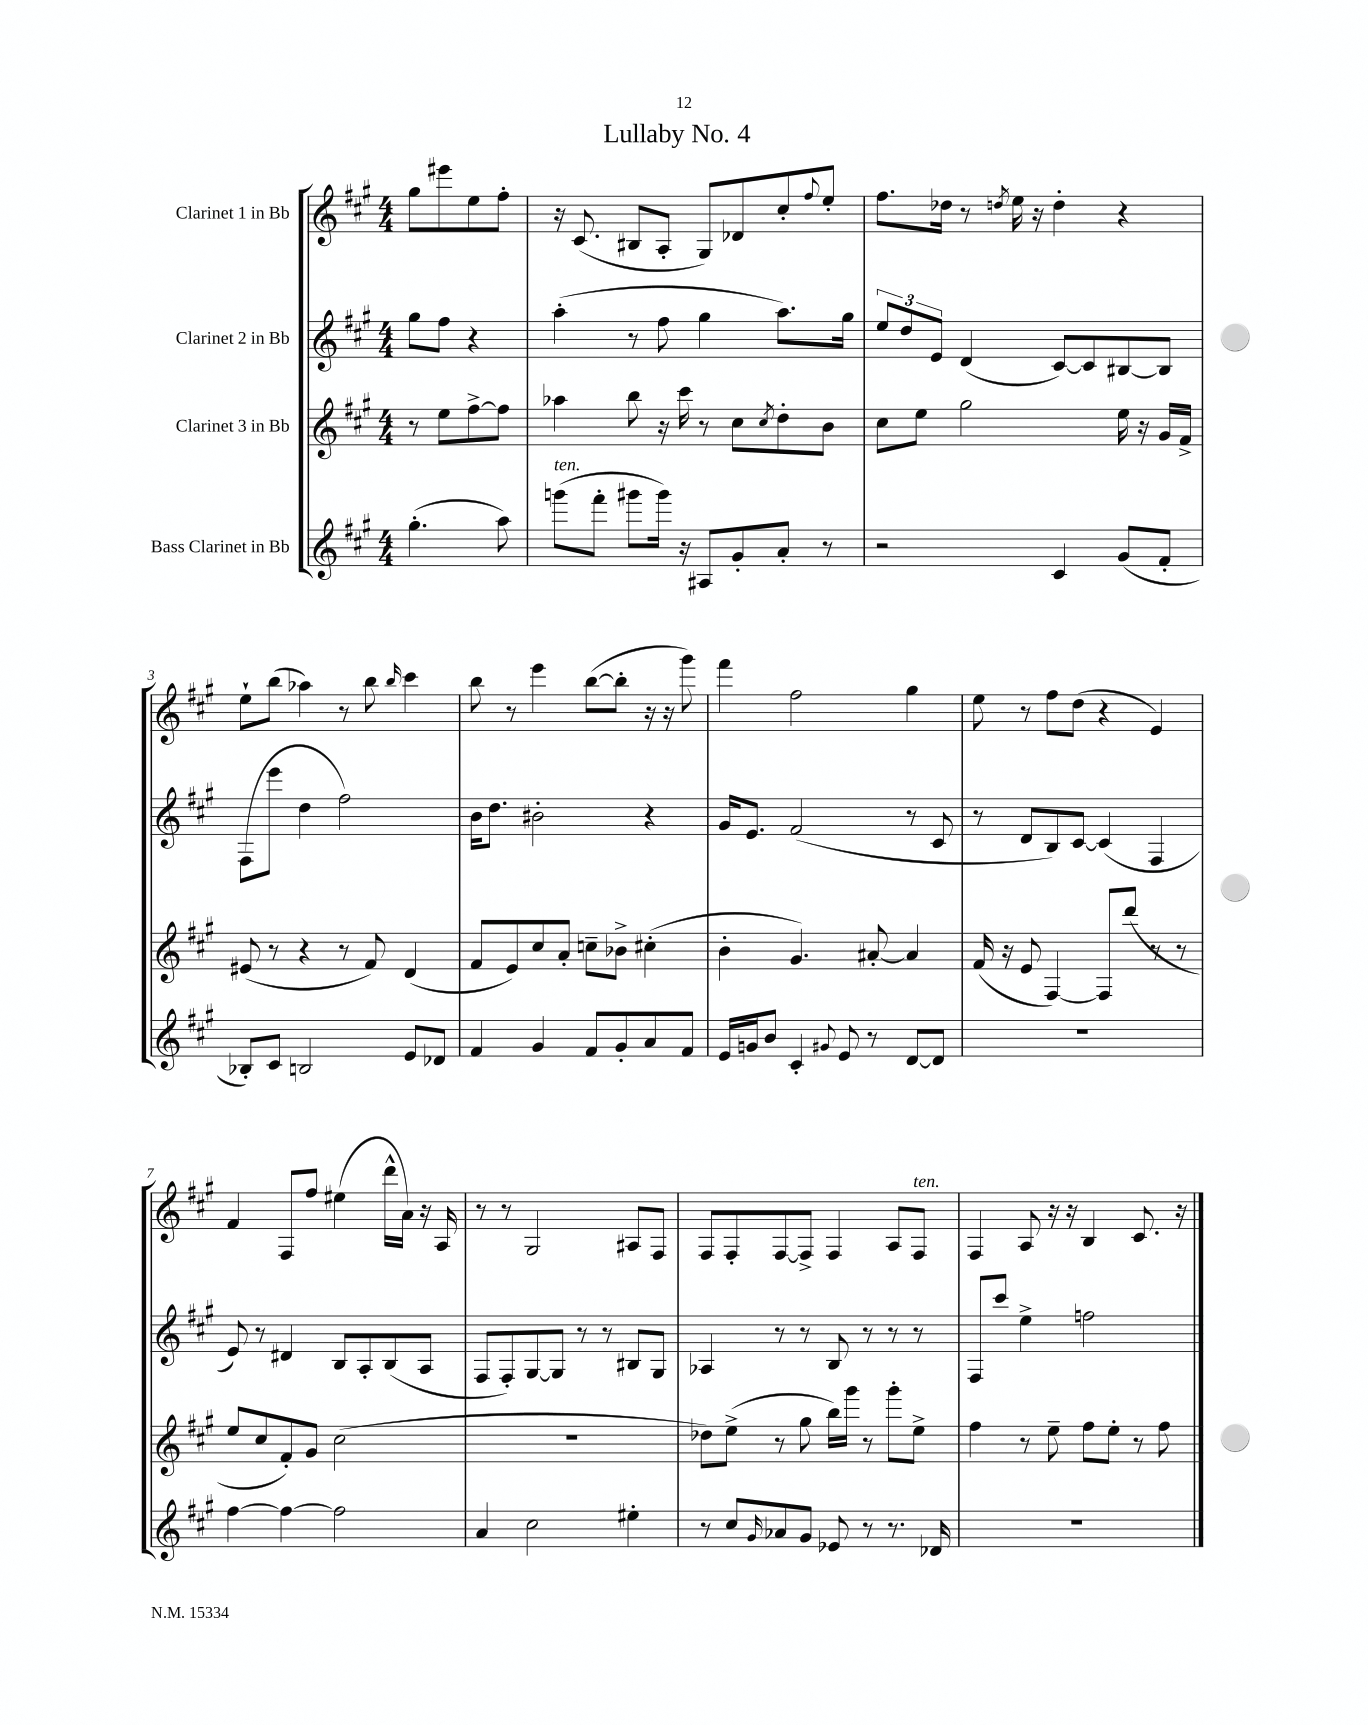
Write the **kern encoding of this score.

**kern	**kern	**kern	**kern
*part4	*part3	*part2	*part1
*staff4	*staff3	*staff2	*staff1
*I"Bass Clarinet in Bb	*I"Clarinet 3 in Bb	*I"Clarinet 2 in Bb	*I"Clarinet 1 in Bb
*clefG2	*clefG2	*clefG2	*clefG2
*k[f#c#g#]	*k[f#c#g#]	*k[f#c#g#]	*k[f#c#g#]
*M4/4	*M4/4	*M4/4	*M4/4
=	=	=	=
(4.gg#'\	8r	8gg#\L	8gg#\L
.	8ee\L	8ff#\J	8eee#X\
.	[8ff#^\	4r	8ee\
8aa\)	8ff#\J]	.	8ff#'\J
=1	=1	=1	=1
!LO:TX:a:i:t=ten.	!	!	!
(8gggn\L	4aa-X\	(4aa'\	16r
.	.	.	(8.c#/
8fff#'\J	.	.	.
8ggg#X\L	8bb\	8r	8B#X/L
16ggg#\Jk)	16r	8ff#\	8A'/J
16r	16ccc#\	.	.
8A#X/L	8r	4gg#\	8G#/L)
8g#'/	8cc#\L	.	8d-X/
.	8qcc#/	.	.
8a'/J	8dd'\	8.aa\L)	8cc#'/
.	.	.	8qqff#/
8r	8b\J	.	8ee'/J
.	.	16gg#\Jk	.
=2	=2	=2	=2
2r	8cc#\L	12ee/L	8.ff#\L
.	.	12dd/	.
.	8ee\J	.	.
.	.	12e/J	.
.	.	.	16dd-X\Jk
.	2gg#\	(4d/	8r
.	.	.	8qddn/
.	.	.	16ee\
.	.	.	16r
4c#/	.	[8c#/L)	4dd'\
.	.	8c#/]	.
(8g#/L	16ee\	[8B#X/	4r
.	16r	.	.
8f#'/J	16g#/LL	8B#/J]	.
.	16f#^/JJ	.	.
!!LO:LB:g=z
=3	=3	=3	=3
8B-X'/L)	(8e#X/	(8F#\L	8ee`\L
8c#/J	8r	8eee\J	(8bb\J
2Bn/	4r	4dd\	4aa-X\)
.	8r	2ff#\)	8r
.	8f#/)	.	8bb\
.	.	.	16qqbb/
8e/L	(4d/	.	4ccc#\
8d-X/J	.	.	.
=4	=4	=4	=4
4f#/	8f#/L	16b\KL	8bb\
.	.	8.dd\J	.
.	8e/)	.	8r
4g#/	8cc#/	2b#X'\	4eee\
.	8a'/J	.	.
8f#/L	8ccn~\L	.	([8bb\L
8g#'/	8b-X^\J	.	8bb'\J]
8a/	(4cc#X'\	4r	16r
.	.	.	16r
8f#/J	.	.	8ggg#\)
=5	=5	=5	=5
16e/LL	4b'\	16g#/KL	4fff#\
16gn/J	.	8.e/J	.
8b/J	.	.	.
4c#'/	4.g#/)	(2f#/	2ff#\
8qqg#X/	.	.	.
8e/	.	.	.
8r	[8a#X'/	.	.
[8d/L	4a#/]	8r	4gg#\
8d/J]	.	8c#/	.
=6	=6	=6	=6
1r	(16f#/	8r	8ee\
.	16r	.	.
.	8e/	8d/L	8r
.	[4F#/)	8B/)	8ff#\L
.	.	[8c#/J	(8dd\J
.	8F#/L]	(4c#/]	4r
.	(8ddd/J	.	.
.	8r	4F#/	4e/)
.	8r	.	.
!!LO:LB:g=z
=7	=7	=7	=7
[4ff#\	8ee/L	8e/)	4f#/
.	8cc#/	8r	.
4ff#\_	8f#'/)	4d#X/	8F#/L
.	8g#/J	.	8ff#/J
2ff#\]	(2cc#\	8B/L	(4ee#X\
.	.	8A'/	.
.	.	(8B/	16ddd^^\LL
.	.	.	16a\JJ)
.	.	8A/J	16r
.	.	.	16A/
=8	=8	=8	=8
4a/	1r	8F#/L	8r
.	.	8F#'/)	8r
2cc#\	.	[8G#/	2G#/
.	.	8G#/J]	.
.	.	8r	.
.	.	8r	.
4ee#X'\	.	8B#X/L	8A#X/L
.	.	8G#/J	8F#/J
=9	=9	=9	=9
8r	8dd-X\L)	4A-X/	8F#/L
8cc#/L	(8ee^\J	.	8F#'/
16qqg#/	.	.	.
8a-X/	8r	8r	[8F#/
8g#/J	8gg#\	8r	8F#^/J]
8e-X/	16bb\LL)	8B/	4F#/
.	16ggg#\JJ	.	.
8r	8r	8r	.
8.r	8ggg#'\L	8r	8A/L
!	!	!	!LO:TX:a:i:t=ten.
.	8ee^\J	8r	8F#/J
16d-X/	.	.	.
=10	=10	=10	=10
1r	4ff#\	8F#/L	4F#/
.	.	8ccc#/J	.
.	8r	4ee^\	8A/
.	8ee~\	.	16r
.	.	.	16r
.	8ff#\L	2ffn\	4B/
.	8ee'\J	.	.
.	8r	.	8.c#/
.	8ff#\	.	.
.	.	.	16r
==	==	==	==
*-	*-	*-	*-
